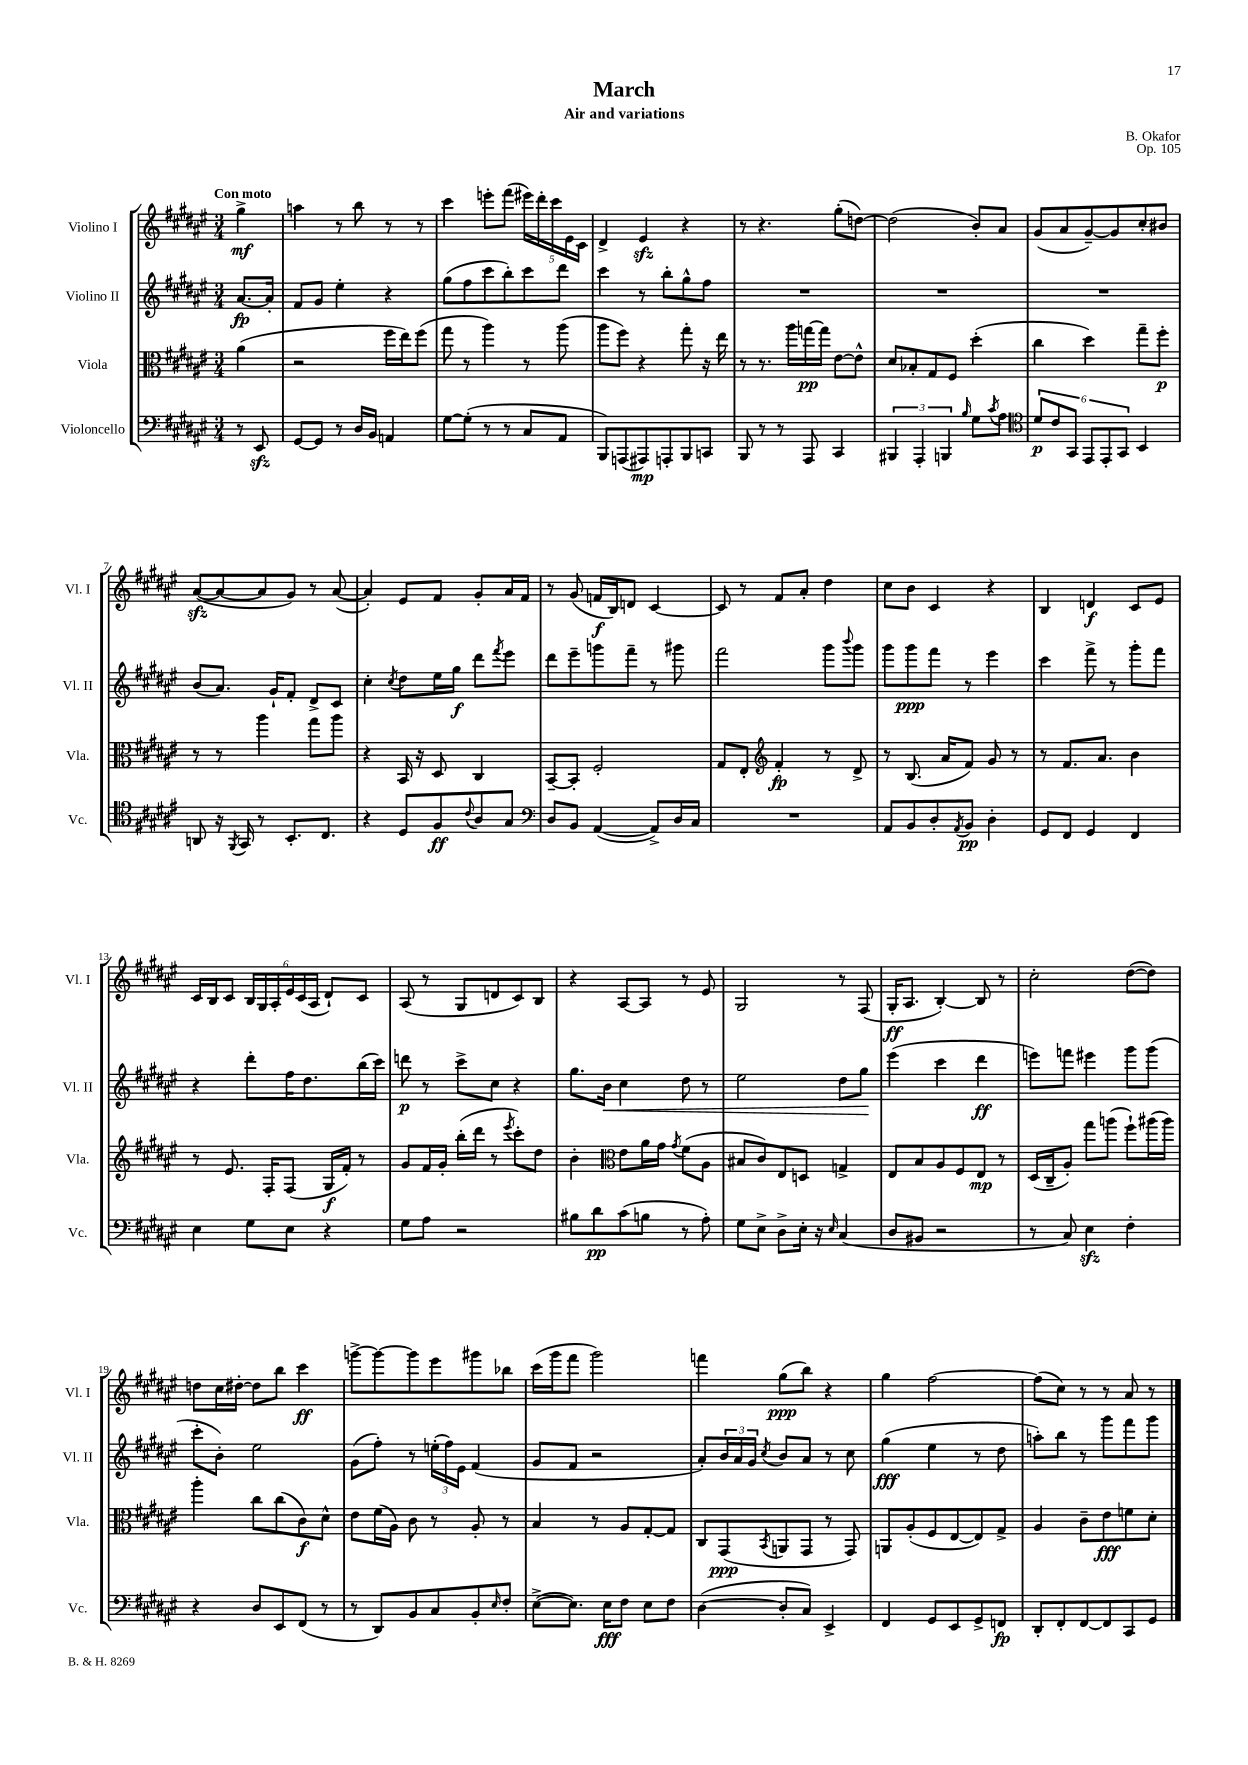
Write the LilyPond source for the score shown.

\header { title = "March" composer = "B. Okafor" subtitle = "Air and variations" opus = "Op. 105" }
<<
\new StaffGroup <<
\new Staff = "s0" \with { instrumentName = "Violino I" shortInstrumentName = "Vl. I" } {
    \clef treble \key fis \major \numericTimeSignature \time 3/4 \partial 4 \tempo "Con moto"
    gis''4->\mf |
    a''4 r8 b''8 r8 r8 |
    cis'''4 e'''8-. fis'''8( \tuplet 5/4 { eis'''16) dis'''16-. cis'''16 eis'16 cis'16 } |
    dis'4-> eis'4\sfz r4 |
    r8 r4. gis''8-.( d''8~) |
    d''2( b'8-.) ais'8 |
    gis'8( ais'8 gis'8~--) gis'8 cis''8-. bis'8 |
    ais'8~\sfz( ais'8~ ais'8 gis'8) r8 ais'8~( |
    ais'4-.) eis'8 fis'8 gis'8-. ais'16 fis'16 |
    r8 gis'8( f'16\f b16) d'8 cis'4~ |
    cis'8 r8 fis'8 ais'8-. dis''4 |
    cis''8 b'8 cis'4 r4 |
    b4 d'4\f cis'8 eis'8 |
    cis'16 b16 cis'8 \tuplet 6/4 { b16 gis16 ais16-. eis'16 cis'16( ais16 } dis'8-!) cis'8 |
    ais8( r8 gis8 d'8 cis'8) b8 |
    r4 ais8~ ais8 r8 eis'8 |
    gis2 r8 fis8( |
    gis16-.\ff ais8. b4~-.) b8 r8 |
    cis''2-. dis''8~( dis''8) |
    d''8 cis''16 dis''16~-. dis''8 b''8 cis'''4\ff |
    g'''8~-> g'''8~ g'''8 eis'''8 gis'''8 bes''8 |
    cis'''16( gis'''16 fis'''8 gis'''2) |
    f'''4 gis''8\ppp( b''8) r4 |
    gis''4 fis''2~ |
    fis''8( cis''8) r8 r8 ais'8 r8 \bar "|." |
}
\new Staff = "s1" \with { instrumentName = "Violino II" shortInstrumentName = "Vl. II" } {
    \clef treble \key fis \major \numericTimeSignature \time 3/4 \partial 4
    ais'8.~\fp ais'16-. |
    fis'8 gis'8 eis''4-. r4 |
    gis''8( fis''8 cis'''8 b''8-.) cis'''8 dis'''8 |
    cis'''4 r8 b''8-. gis''8-^ fis''8 |
    R2. |
    R2. |
    R2. |
    b'8( ais'8.) gis'16-! fis'8-. dis'8-> cis'8 |
    cis''4-. \acciaccatura { cis''8 } dis''8 eis''16 gis''16\f dis'''8 \acciaccatura { fis'''8 } eis'''8 |
    dis'''8 eis'''8-- g'''8 fis'''8-- r8 gis'''8 |
    fis'''2 gis'''8 \appoggiatura { b'''8 } gis'''8 |
    gis'''8 gis'''8\ppp fis'''8 r8 eis'''4 |
    cis'''4 fis'''8-> r8 gis'''8-. fis'''8 |
    r4 dis'''8-. fis''16 dis''8. b''16( cis'''16) |
    d'''8\p r8 cis'''8-> cis''8 r4 |
    gis''8. b'16\< cis''4 dis''8 r8 |
    eis''2 dis''8 gis''8\! |
    eis'''4( cis'''4 dis'''4\ff |
    e'''8) f'''8 eis'''4 gis'''8 gis'''8( |
    cis'''8-. b'8-.) eis''2 |
    gis'8( fis''8-.) r8 \tuplet 3/2 { e''16-.( fis''16) eis'16 } fis'4( |
    gis'8 fis'8 r2 |
    ais'8-.) \tuplet 3/2 { b'16 ais'16 gis'16 } \acciaccatura { cis''8 } b'8 ais'8 r8 cis''8 |
    gis''4\fff( eis''4 r8 dis''8 |
    a''8-.) b''8 r8 gis'''8 fis'''8 gis'''8 \bar "|." |
}
\new Staff = "s2" \with { instrumentName = "Viola" shortInstrumentName = "Vla." } {
    \clef alto \key fis \major \numericTimeSignature \time 3/4 \partial 4
    ais'4( |
    r2 fis''16 eis''16) fis''8( |
    gis''8 r8 ais''4) r8 ais''8( |
    ais''8 fis''8) r4 gis''8-. r16 eis''16 |
    r8 r8. ais''16 g''16~\pp g''16 eis'8~ eis'8-^ |
    dis'8 bes8-. gis8 fis8 dis''4-.( |
    cis''4 dis''4) gis''8-- fis''8-.\p |
    r8 r8 ais''4 gis''8 ais''8 |
    r4 b,16 r16 dis8 cis4 |
    b,8~-- b,8-. fis2-. |
    gis8 eis8-. \clef treble fis'4-.\fp r8 dis'8-> |
    r8 b8.( ais'16 fis'8) gis'8 r8 |
    r8 fis'8. ais'8. b'4 |
    r8 eis'8. fis16-. fis8( gis16\f fis'16-.) r8 |
    gis'8 fis'16 gis'16-. b''16-.( dis'''16 r8 \acciaccatura { eis'''8 } cis'''8-.) dis''8 |
    b'4-. \clef alto eis'8 ais'16 gis'16 \acciaccatura { gis'8 } fis'8( ais8 |
    bis8 cis'8) eis8 d8 g4-> |
    eis8 b8 ais8 fis8 eis8\mp r8 |
    dis16( cis16-- ais8-.) gis''8 a''8( fis''8-!) ais''16( ais''16) |
    ais''4-. cis''8 cis''8( cis'8\f) dis'8-^ |
    eis'8 fis'16( ais16) cis'8 r8 ais8-. r8 |
    b4 r8 ais8 gis8~-. gis8 |
    cis8 gis,8\ppp( \acciaccatura { b,8 } a,8 gis,8 r8 gis,8) |
    a,8 ais8-.( fis8 eis8~ eis8) gis8-> |
    ais4 cis'8-- eis'8\fff f'8 dis'8-. \bar "|." |
}
\new Staff = "s3" \with { instrumentName = "Violoncello" shortInstrumentName = "Vc." } {
    \clef bass \key fis \major \numericTimeSignature \time 3/4 \partial 4
    r8 eis,8\sfz |
    gis,8~ gis,8 r8 dis16 b,16 a,4 |
    gis8~ gis8-.( r8 r8 cis8 ais,8 |
    b,,8) a,,8( ais,,8\mp) a,,8-. b,,8 c,8 |
    b,,8 r8 r8 ais,,8 cis,4 |
    \tuplet 3/2 { bis,,4 ais,,4-. b,,4 } \grace { b16 } gis8 \acciaccatura { cis'8 } ais8 |
    \clef tenor \tuplet 6/4 { dis'8\p cis'8 gis,8 eis,8 eis,8-. gis,8 } b,4 |
    a,8 r16 \acciaccatura { fis,8 } gis,16 r8 b,8.-. cis8. |
    r4 dis8 fis8\ff \appoggiatura { cis'8 } ais8 gis8 |
    \clef bass dis8 b,8 ais,4~( ais,8->) dis16 cis16 |
    R2. |
    ais,8 b,8 dis8-. \acciaccatura { ais,8 } b,8\pp dis4-. |
    gis,8 fis,8 gis,4 fis,4 |
    eis4 gis8 eis8 r4 |
    gis8 ais8 r2 |
    bis8 dis'8\pp cis'8( b8 r8 ais8-.) |
    gis8 eis8-> dis8-> eis16-. r16 \grace { eis16 } cis4( |
    dis8 bis,8 r2 |
    r8 cis8) eis4\sfz fis4-. |
    r4 dis8 eis,8 fis,8( r8 |
    r8 dis,8) b,8 cis8 b,8-. \grace { eis16 } fis8-. |
    eis8~->( eis8.) eis16\fff fis8 eis8 fis8 |
    dis4~( dis8-. cis8) eis,4-> |
    fis,4 gis,8 eis,8 gis,8-> f,8\fp |
    dis,8-. fis,8-. fis,8~ fis,8 cis,8 gis,8 \bar "|." |
}
>>
>>
